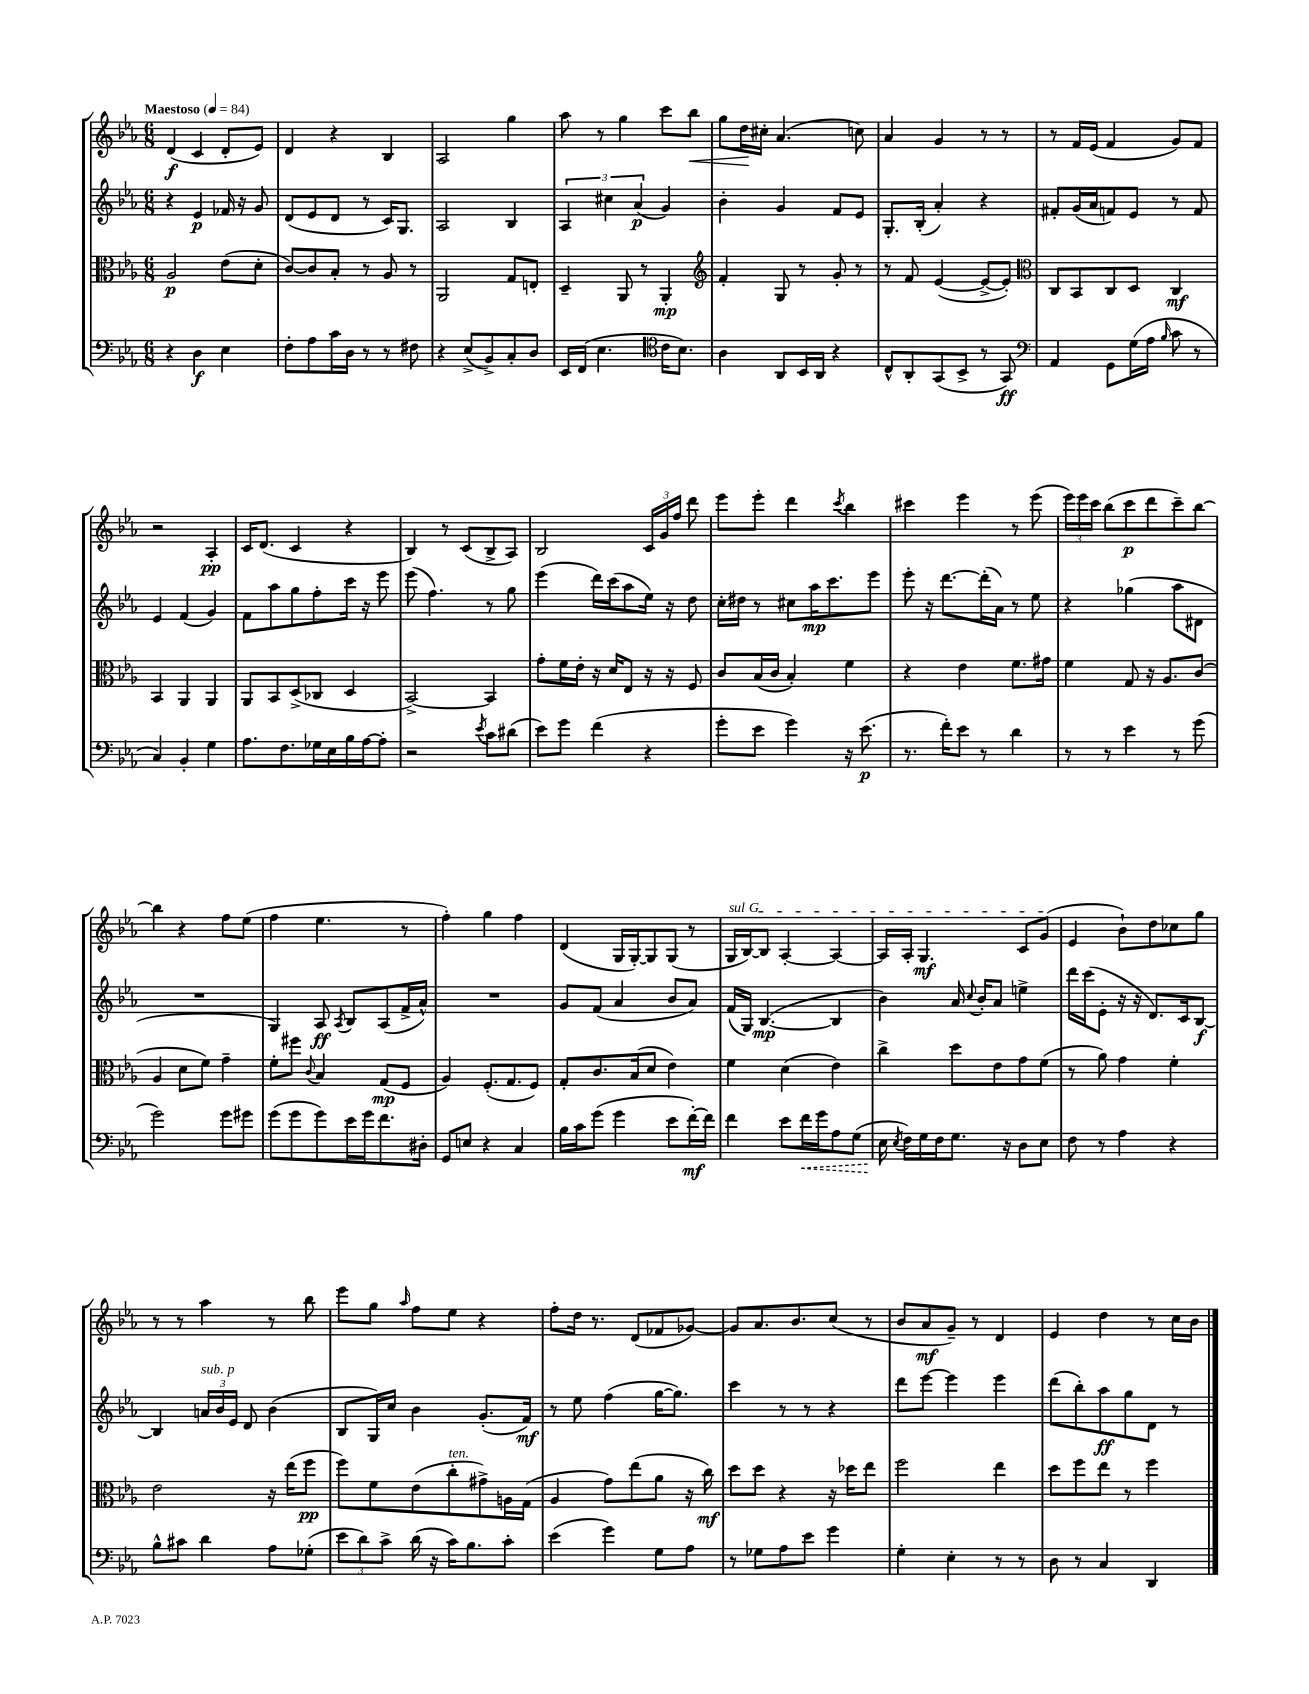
<<
\new StaffGroup <<
\new Staff = "s0" {
    \clef treble \key ees \major \numericTimeSignature \time 6/8 \tempo "Maestoso" 4 = 84
    \autoBeamOff d'4\f( c'4 d'8[-. ees'8]) |
    d'4 r4 bes4 |
    aes2 g''4 |
    aes''8 r8 g''4 c'''8[ bes''8]\< |
    g''8[ d''16\! cis''16]-. aes'4.( c''8) |
    aes'4 g'4 r8 r8 |
    r8 f'16[ ees'16]( f'4 g'8[) f'8] |
    r2 aes4-.\pp |
    c'16[ d'8.]( c'4 r4 |
    bes4) r8 c'8[( bes8-> aes8]) |
    bes2 \tuplet 3/2 { c'16[ g'16 f''16] } d'''8 |
    ees'''8[ ees'''8]-. d'''4 \acciaccatura { c'''8 } bes''4 |
    cis'''4 ees'''4 r8 ees'''8( |
    \tuplet 3/2 { ees'''16[) ees'''16 c'''16] } bes''8[( c'''8\p d'''8 c'''8--) bes''8]~ |
    bes''4 r4 f''8[ ees''8]( |
    f''4 ees''4. r8 |
    f''4-.) g''4 f''4 |
    d'4( g16[ g16~-.) g8 g8]( r8 |
    \once \override TextSpanner.bound-details.left.text = \markup { \italic "sul G" } g16[\startTextSpan bes16~) bes8] aes4~-. aes4~ |
    aes16[ aes16]-. g4.\mf c'8[ g'8]\stopTextSpan( |
    ees'4 bes'8[-!) d''8 ces''8 g''8] |
    r8 r8 aes''4 r8 bes''8 |
    ees'''8[ g''8] \grace { aes''16 } f''8[ ees''8] r4 |
    f''8[-. d''16] r8. d'8[( fes'8 ges'8]~) |
    ges'8[ aes'8. bes'8. c''8]( r8 |
    bes'8[ aes'8\mf g'8]--) r8 d'4 |
    ees'4 d''4 r8 c''16[ bes'16] \bar "|." |
}
\new Staff = "s1" {
    \clef treble \key ees \major \numericTimeSignature \time 6/8
    \autoBeamOff r4 ees'4\p fes'16 r16 g'8 |
    d'8[( ees'8 d'8] r8 c'16[) g8.] |
    aes2 bes4 |
    \tuplet 3/2 { aes4 cis''4 aes'4\p( } g'4) |
    bes'4-. g'4 f'8[ ees'8] |
    g8.[-. bes16]-.( aes'4-.) r4 |
    fis'8[-. g'16( aes'16 f'8) ees'8] r8 f'8 |
    ees'4 f'4( g'4) |
    f'8[ aes''8 g''8 f''8-. c'''16] r16 ees'''8 |
    ees'''8( f''4.) r8 g''8 |
    ees'''4( d'''16[) c'''16( aes''8 ees''16]) r16 d''8 |
    c''16[-. dis''16] r8 cis''8[ aes''16\mp c'''8. ees'''8] |
    ees'''8-. r16 d'''8.[~ d'''16-.( aes'16]) r8 ees''8 |
    r4 ges''4( aes''8[ dis'8] |
    R2. |
    g4) aes8\ff \acciaccatura { aes8 } bes8[ aes8( f'16-> aes'16]-^) |
    R2. |
    g'8[ f'8]( aes'4 bes'8[ aes'8]) |
    f'16[( g16]) bes4.~\mp( bes4 |
    bes'4) aes'16 \appoggiatura { c''8 } bes'16[-. aes'8] e''4-> |
    d'''16[ c'''16( ees'8]-. r16 r16 d'8.[) c'16 bes8]~\f |
    bes4 \tuplet 3/2 { a'16[^\markup { \italic "sub. p" } bes'16 ees'16] } d'8 bes'4( |
    bes8[ g16) c''16] bes'4 g'8.[-.( f'16]\mf) |
    r8 ees''8 f''4( g''16[~ g''8.]) |
    c'''4 r8 r8 r4 |
    d'''8[ ees'''8]~ ees'''4 ees'''4 |
    d'''8[( bes''8-.) aes''8\ff g''8 d'8] r8 \bar "|." |
}
\new Staff = "s2" {
    \clef alto \key ees \major \numericTimeSignature \time 6/8
    \autoBeamOff aes2\p ees'8[( d'8]-. |
    c'8[~) c'8 bes8]-. r8 aes8 r8 |
    aes,2 g8[ e8]-. |
    d4-- aes,8 r8 aes,4-.\mp |
    \clef treble f'4-. g8 r8 g'8-. r8 |
    r8 f'8 ees'4~( ees'8[~-> ees'8]-.) |
    \clef alto c8[ bes,8 c8 d8] c4\mf |
    bes,4 aes,4 aes,4 |
    aes,8[ bes,8 d8->( ces8] d4 |
    bes,2~->) bes,4 |
    g'8[-. f'16 ees'16]-. r16 d'16[ ees8] r16 r16 f8 |
    c'8[ bes16( c'16] bes4-.) f'4 |
    r4 ees'4 f'8.[ gis'16] |
    f'4 g8 r16 aes8.[ c'8]( |
    aes4 d'8[ f'8]) g'4-- |
    f'8[-. fis''8] \appoggiatura { c'8 } bes4 g8[\mp( f8] |
    aes4) f8.[-.( g8. f8]) |
    g8[-. c'8. bes16( d'8] ees'4) |
    f'4 d'4( ees'4) |
    c''4-> d''8[ ees'8 g'8 f'8]( |
    r8 aes'8) g'4 f'4-. |
    ees'2 r16 ees''16[( f''8]\pp |
    f''8[) f'8 ees'8( c''8-.^\markup { \italic "ten." } gis'8->) a16 g16]( |
    aes4 g'8[) ees''8( aes'8] r16 c''16\mf) |
    d''8[ d''8] r4 r16 des''16[ ees''8] |
    f''2 ees''4 |
    d''8[ f''8 ees''8] r8 f''4 \bar "|." |
}
\new Staff = "s3" {
    \clef bass \key ees \major \numericTimeSignature \time 6/8
    \autoBeamOff r4 d4\f ees4 |
    f8[-. aes8 c'16 d16] r8 r8 fis8 |
    r4 ees8[->( bes,8->) c8-. d8] |
    ees,16[ f,16]( ees4. \clef tenor c'16[ bes8.]) |
    aes4 aes,8[ bes,16 aes,16] r4 |
    c8[-^ aes,8-. g,8( bes,8]-> r8 g,8\ff) |
    \clef bass aes,4 g,8[ g16( aes16] \grace { bes16 } c'8 r8 |
    c4) bes,4-. g4 |
    aes8.[ f8. ges16 ees16 bes16 aes16~ aes8]-. |
    r2 \acciaccatura { ees'8 } c'8[ dis'8]( |
    ees'8[) g'8] f'4( r4 |
    g'8[-. ees'8] g'4) r16 ees'8.\p( |
    r8. f'16[-.) ees'8] r8 d'4 |
    r8 r8 ees'4 r8 g'8( |
    g'2) g'8[ gis'8] |
    g'8[( g'8 g'8) ees'16 g'16 f'8. dis16]-. |
    g,8[ e8] r4 c4 |
    bes16[ c'16 g'8]( g'4 ees'8[ f'16~-.\mf) f'16] |
    f'4 ees'8[ \once \override Hairpin.style = #'dashed-line f'16\< g'16 aes8 g8]( |
    ees16\! \acciaccatura { ees8 } f16[) g16 f16 g8.] r16 d8[ ees8] |
    f8 r8 aes4 r4 |
    bes8[-^ cis'8] d'4 aes8[ ges8]-.( |
    \tuplet 3/2 { ees'8[ d'8) c'8]-> } d'16( r16 c'16[) bes8. c'8]-. |
    ees'4( g'4) g8[ aes8] |
    r8 ges8[ aes8 ees'8] g'4 |
    g4-. ees4-. r8 r8 |
    d8 r8 c4 d,4 \bar "|." |
}
>>
>>
\layout { \context { \Score \remove "Bar_number_engraver" } }
